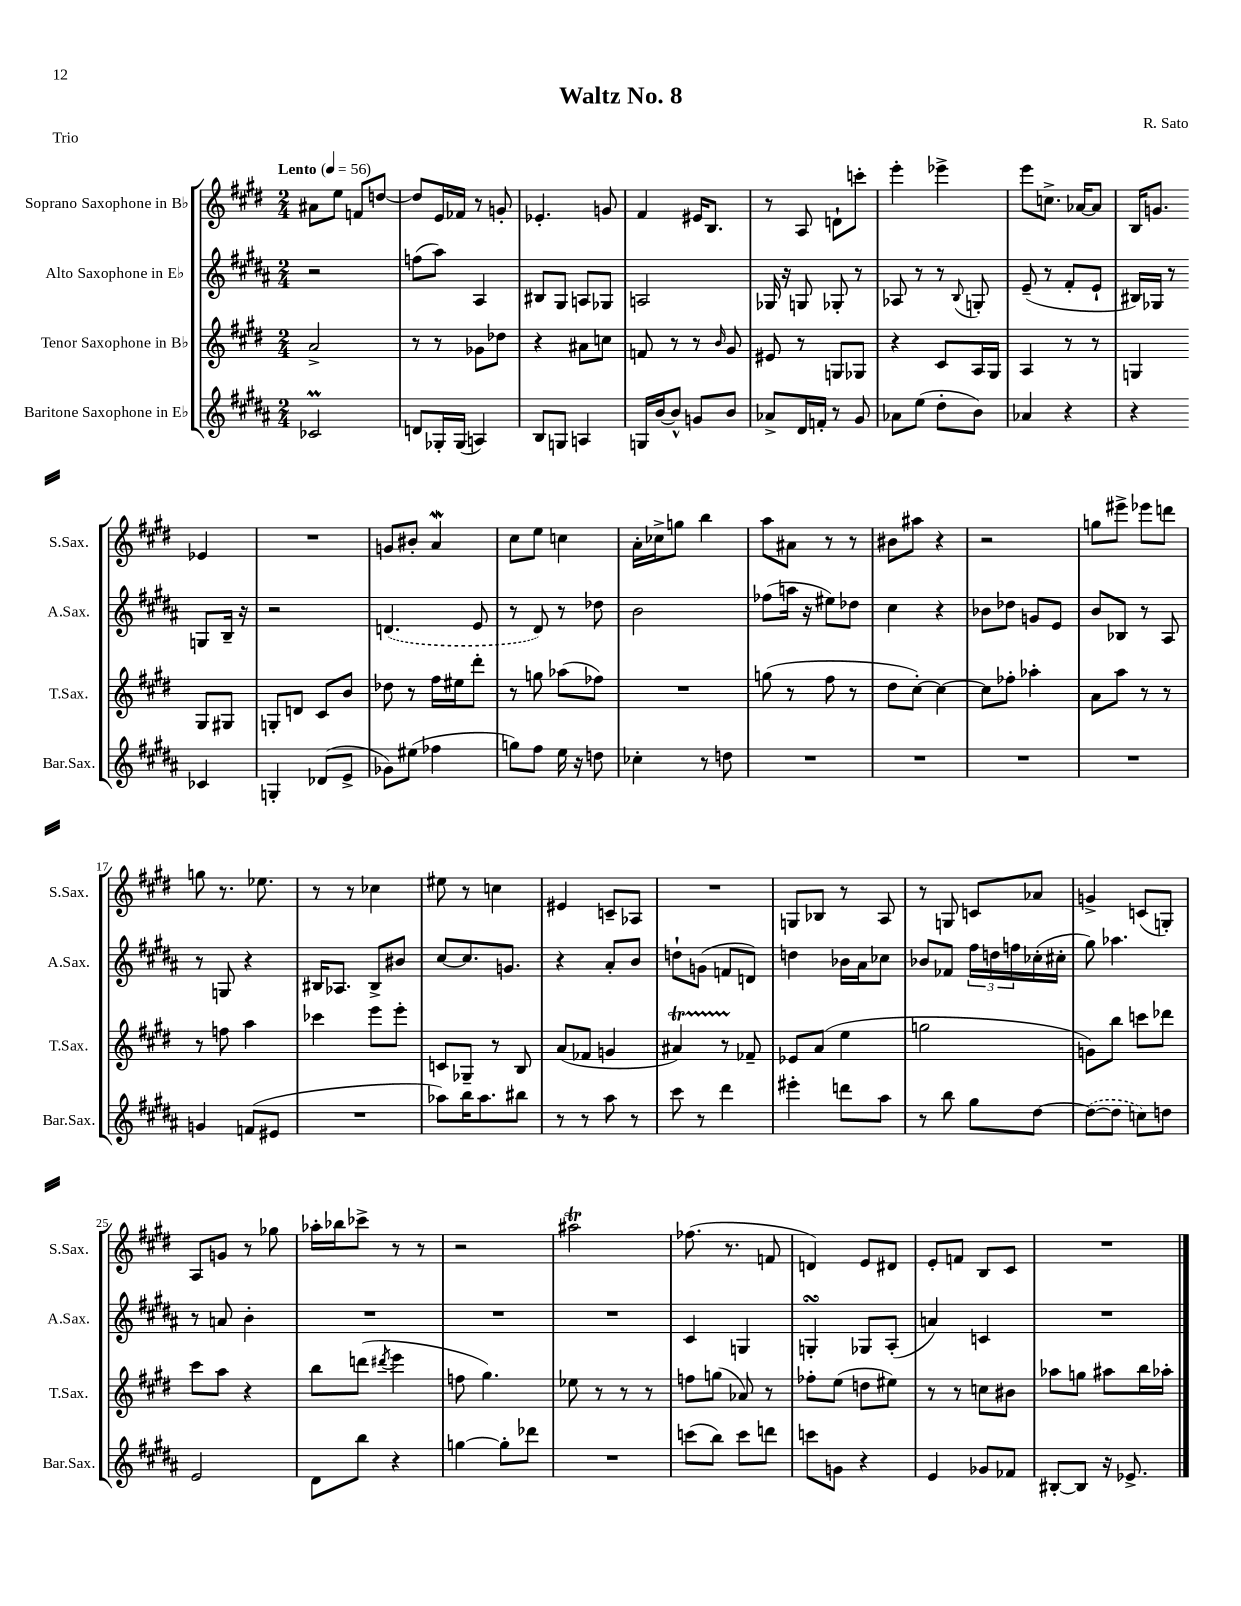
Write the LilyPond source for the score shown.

\header { title = "Waltz No. 8" composer = "R. Sato" piece = "Trio" }
<<
\new StaffGroup <<
\new Staff = "s0" \with { instrumentName = "Soprano Saxophone in Bb" shortInstrumentName = "S.Sax." } {
    \clef treble \key e \major \numericTimeSignature \time 2/4 \tempo "Lento" 4 = 56
    ais'8 e''8 f'8 d''8~ |
    d''8 e'16 fes'16 r8 g'8-. |
    ees'4.-. g'8 |
    fis'4 eis'16 b8. |
    r8 a8 d'8-! c'''8-. |
    e'''4-. ees'''4-> |
    e'''8 c''8.-> aes'16~ aes'8 |
    b16 g'8. ees'4 |
    R2 |
    g'8 bis'8-. a'4\mordent |
    cis''8 e''8 c''4 |
    a'16-. ces''16-> g''8 b''4 |
    a''8 ais'8 r8 r8 |
    bis'8 ais''8 r4 |
    r2 |
    g''8 eis'''8-> ees'''8 d'''8 |
    g''8 r8. ees''8. |
    r8 r8 ces''4 |
    eis''8 r8 c''4 |
    eis'4 c'8-- aes8 |
    R2 |
    g8 bes8 r8 a8 |
    r8 g8 c'8 aes'8 |
    g'4-> c'8( g8-.) |
    a8 g'8 r8 ges''8 |
    aes''16-. bes''16 ces'''8-> r8 r8 |
    r2 |
    ais''2\trill |
    fes''8.( r8. f'8 |
    d'4) e'8 dis'8 |
    e'8-. f'8 b8 cis'8 |
    R2 \bar "|." |
}
\new Staff = "s1" \with { instrumentName = "Alto Saxophone in Eb" shortInstrumentName = "A.Sax." } {
    \clef treble \key b \major \numericTimeSignature \time 2/4
    r2 |
    f''8( ais''8) ais4 |
    bis8 gis8 a8 ges8 |
    a2 |
    ges16 r16 g8 ges8-. r8 |
    aes8 r8 r8 \appoggiatura { b8 } g8-. |
    e'8--( r8 fis'8-. e'8-! |
    bis16) ges16 r8 g8 bis16-- r16 |
    r2 |
    \once \slurDashed d'4.( e'8 |
    r8 dis'8) r8 des''8 |
    b'2 |
    fes''8( a''16 r16 eis''8) des''8 |
    cis''4 r4 |
    bes'8 des''8 g'8 e'8 |
    b'8 bes8 r8 ais8 |
    r8 g8 r4 |
    bis16 aes8. bis8-> bis'8 |
    cis''8~ cis''8. g'8. |
    r4 ais'8-. b'8 |
    d''8-! g'8( f'8 d'8) |
    d''4 bes'16 ais'16 ces''8 |
    bes'8 fes'8 \tuplet 3/2 { fis''16 d''16 f''16 } ces''16-.( cis''16-. |
    gis''8) aes''4. |
    r8 a'8 b'4-. |
    R2 |
    R2 |
    R2 |
    cis'4 g4 |
    g4-.\turn ges8 ais8-.( |
    a'4) c'4 |
    R2 \bar "|." |
}
\new Staff = "s2" \with { instrumentName = "Tenor Saxophone in Bb" shortInstrumentName = "T.Sax." } {
    \clef treble \key e \major \numericTimeSignature \time 2/4
    a'2-> |
    r8 r8 ges'8 des''8 |
    r4 ais'8 c''8 |
    f'8 r8 r8 \grace { b'16 } gis'8 |
    eis'8 r8 g8 ges8 |
    r4 cis'8 a16 gis16 |
    a4 r8 r8 |
    g4 g8 gis8 |
    g8-. d'8 cis'8 b'8 |
    des''8 r8 fis''16 eis''16 dis'''8-. |
    r8 g''8 aes''8( fes''8) |
    R2 |
    g''8( r8 fis''8 r8 |
    dis''8 cis''8~-.) cis''4~ |
    cis''8 fes''8-. aes''4-. |
    a'8 a''8 r8 r8 |
    r8 f''8 a''4 |
    ces'''4 e'''8 e'''8-. |
    c'8 ges8-- r8 b8 |
    a'8( fes'8 g'4 |
    ais'4\startTrillSpan) r8 fes'8--\stopTrillSpan |
    ees'8 a'8( e''4 |
    g''2 |
    g'8) b''8 c'''8 des'''8 |
    cis'''8 a''8 r4 |
    b''8 d'''8( \acciaccatura { dis'''8 } e'''4 |
    f''8 gis''4.) |
    ees''8 r8 r8 r8 |
    f''8 g''8( aes'8) r8 |
    fes''8-. e''8( d''8 eis''8) |
    r8 r8 c''8 bis'8 |
    aes''8 g''8 ais''8 b''16 aes''16-. \bar "|." |
}
\new Staff = "s3" \with { instrumentName = "Baritone Saxophone in Eb" shortInstrumentName = "Bar.Sax." } {
    \clef treble \key b \major \numericTimeSignature \time 2/4
    ces'2\prall |
    d'8 ges16-. ges16( a4) |
    b8 g8 a4 |
    g16 b'16~ b'8-^ g'8 b'8 |
    aes'8-> dis'16 f'16-. r8 gis'8 |
    aes'8 e''8( dis''8-. b'8) |
    aes'4 r4 |
    r4 ces'4 |
    g4-. des'8( e'8-> |
    ges'8) eis''8( fes''4 |
    g''8) fis''8 e''16 r16 d''8 |
    ces''4-. r8 d''8 |
    R2 |
    R2 |
    R2 |
    R2 |
    g'4 f'8( eis'8 |
    R2 |
    aes''8) b''16 aes''8. bis''8 |
    r8 r8 ais''8 r8 |
    cis'''8 r8 dis'''4 |
    eis'''4-. d'''8 ais''8 |
    r8 b''8 gis''8 dis''8~ |
    \once \slurDashed dis''8~( dis''8 c''8) d''8 |
    e'2 |
    dis'8 b''8 r4 |
    g''4~ g''8-. des'''8 |
    R2 |
    c'''8( b''8) c'''8 d'''8 |
    c'''8 g'8 r4 |
    e'4 ges'8 fes'8 |
    bis8~-. bis8 r16 ees'8.-> \bar "|." |
}
>>
>>
